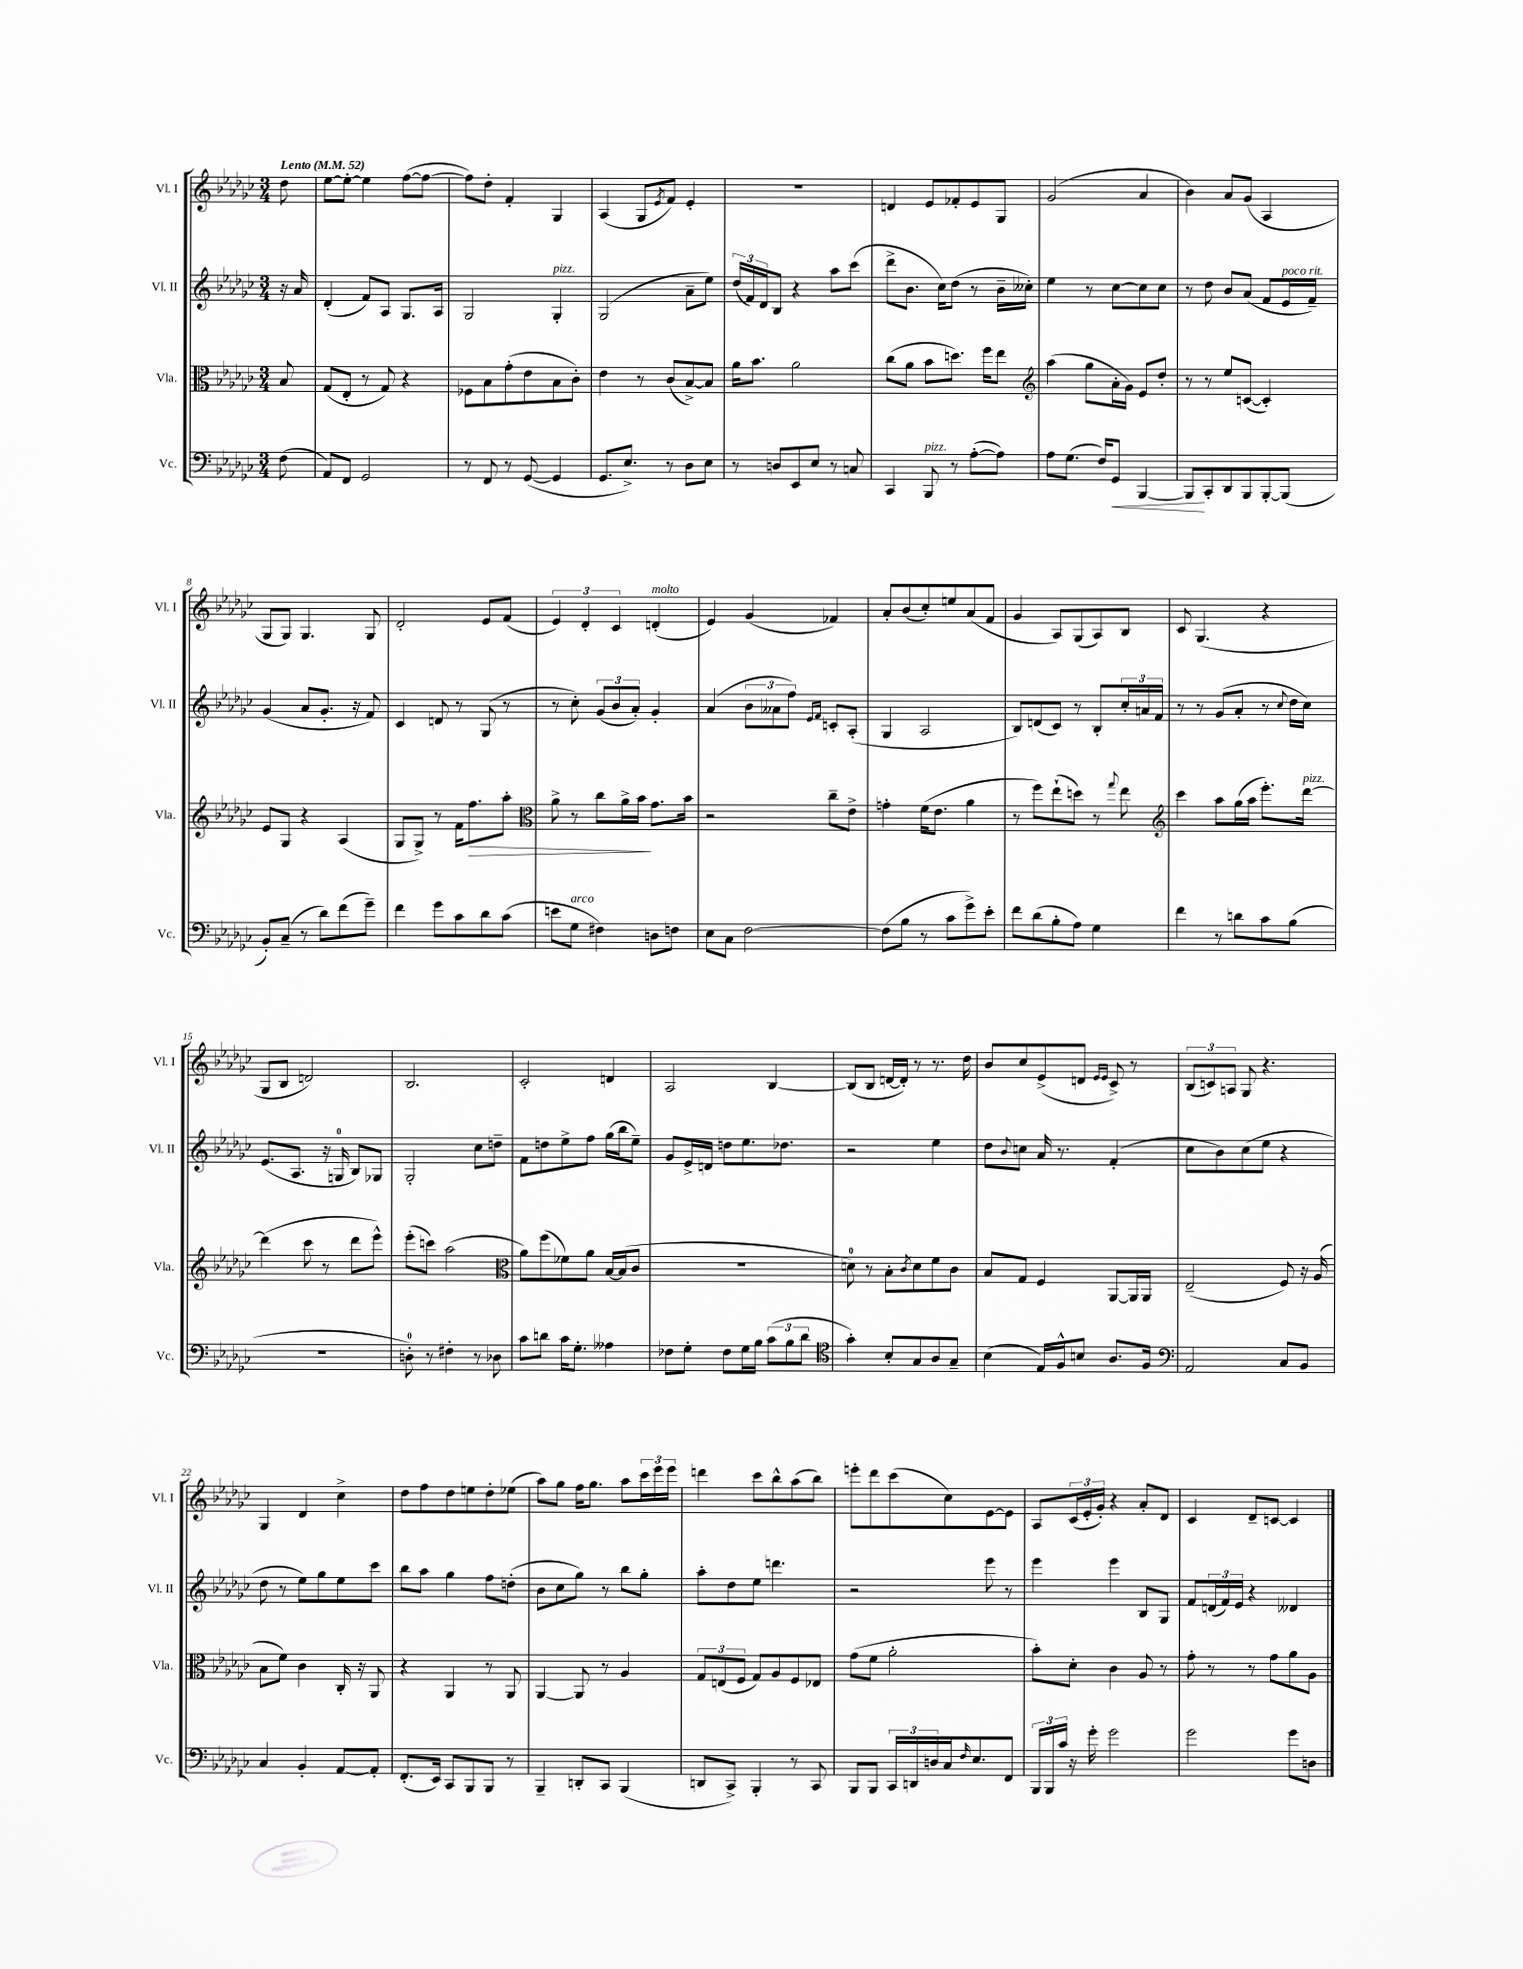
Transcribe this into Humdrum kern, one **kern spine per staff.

**kern	**dynam	**kern	**dynam	**kern	**kern
*part4	*part4	*part3	*part3	*part2	*part1
*staff4	*staff4	*staff3	*staff3	*staff2	*staff1
*I"Vc.	*	*I"Vla.	*	*I"Vl. II	*I"Vl. I
*I'Vc.	*	*I'Vla.	*	*I'Vl. II	*I'Vl. I
*clefF4	*	*clefC3	*	*clefG2	*clefG2
*k[b-e-a-d-g-c-]	*	*k[b-e-a-d-g-c-]	*	*k[b-e-a-d-g-c-]	*k[b-e-a-d-g-c-]
*M3/4	*	*M3/4	*	*M3/4	*M3/4
*MM52	*	*MM52	*	*MM52	*MM52
=	=	=	=	=	=
!	!	!	!	!	!LO:TX:a:B:t=Lento
(8F\	.	8B-/	.	16r	8dd-\
.	.	.	.	16a-/	.
=1	=1	=1	=1	=1	=1
8AA-/L)	.	(8G-/L	.	(4d-'/	[8ee-\L
8FF/J	.	8E-'/J	.	.	8ee-'\J_
2GG-/	.	8r	.	8f/L)	4ee-\]
.	.	8G-/)	.	8A-/J	.
.	.	4r	.	8.G-/L	([8ff\L
.	.	.	.	.	8ff\J_
.	.	.	.	16A-/Jk	.
=2	=2	=2	=2	=2	=2
8r	.	8F-X\L	.	2G-/	8ff\L])
8FF/	.	8B-\	.	.	8dd-'\J
8r	.	(8g-'\	.	.	4f'/
([8GG-/	.	8e-\	.	.	.
!	!	!	!	!LO:TX:a:i:t=pizz.	!
4GG-/]	.	8B-\	.	4G-'/	4G-/
.	.	8c-'\J)	.	.	.
=3	=3	=3	=3	=3	=3
8.GG-/L	.	4e-\	.	(2G-/	(4A-/
8.E-^/J)	.	.	.	.	.
.	.	8r	.	.	8G-/L
.	.	.	.	.	8qe-/
8r	.	(8c-/L	.	.	8f/J)
8D-\L	.	[8B-^/)	.	8a-~\L	4e-'/
8E-\J	.	8B-/J]	.	8ee-\J)	.
=4	=4	=4	=4	=4	=4
8r	.	16a-\KL	.	(24dd-/LL	2.r
.	.	.	.	24f/)	.
.	.	8.b-\J	.	.	.
.	.	.	.	24d-/J	.
8Dn/L	.	.	.	8B-/J	.
8EE-/	.	2a-\	.	4r	.
8E-/J	.	.	.	.	.
8r	.	.	.	8aa-\L	.
8Cn/	.	.	.	(8ccc-\J	.
=5	=5	=5	=5	=5	=5
4CC-/	.	(8cc-\L	.	8ddd-^\L	4dn/
.	.	8a-\J	.	8.b-\J	.
!LO:TX:a:i:t=pizz.	!	!	!	!	!
8BBB-/	.	8b-\L	.	.	8e-/L
.	.	.	.	16cc-\KL)	.
8r	.	8.ddn\J)	.	(8dd-\J	8f-X'/
([8A-'\L	.	.	.	8r	8e-/
.	.	16ff\KL	.	.	.
8A-\J])	.	8ee-\J	.	16b-~\LL	8G-/J
.	.	.	.	16cc--X'\JJ)	.
=6	=6	=6	=6	=6	=6
*	*	*clefG2	*	*	*
8A-\L	.	(4aa-\	.	4ee-\	(2g-/
(8.G-\J	.	.	.	.	.
.	.	8gg-\L	.	8r	.
16F/KL)	.	.	.	.	.
!	!LO:HP:b	!	!	!	!
8GG-/J	<	16a-'\L	.	[8cc-\L	.
.	.	16g-\JJ)	.	.	.
[4BBB-/	.	8e-/L	.	8cc-\]	4a-/
.	.	8dd-'/J	.	8cc-\J	.
=7	=7	=7	=7	=7	=7
8BBB-/L]	.	8r	.	8r	4b-\)
8CC-'/	[	8r	.	8dd-\	.
8DD-/	.	8ee-/L	.	8b-/L	8a-/L
8BBB-/	.	([8cn/J	.	(8a-/J	(8g-/J
[8BBB-'/	.	4c'/])	.	8f/L	4A-/
!	!	!	!	!LO:TX:a:i:t=poco rit.	!
(8BBB-/J]	.	.	.	16e-/L	.
.	.	.	.	16f~/JJ)	.
!!LO:LB:g=z
=8	=8	=8	=8	=8	=8
8BB-'/L)	.	8e-/L	.	(4g-/	8G-/L
(8C-~/J	.	8G-/J	.	.	8G-/J)
8r	.	4r	.	8a-/L	4.G-/
8d-\L)	.	.	.	8.g-'/J	.
(8f\	.	(4A-/	.	.	.
.	.	.	.	16r	.
8g-~\J)	.	.	.	8f/)	8G-/
=9	=9	=9	=9	=9	=9
4f\	.	8G-/L	.	4c-/	2d-'/
.	.	8G-^/J)	.	.	.
8g-\L	.	8r	.	8dn/	.
8c-\	.	16f\KL	.	8r	.
!	!	!	!LO:HP:b	!	!
.	.	8.ff\	>	.	.
8d-\	.	.	.	(8G-/	8e-/L
(8c-\J	.	8aa-'\J	.	8r	(8f/J
=10	=10	=10	=10	=10	=10
*	*	*clefC3	*	*	*
8en\L	.	8a-^\	.	8r	6e-/)
!LO:TX:a:i:t=arco	!	!	!	!	!
8G-\J	.	8r	.	8cc-'\)	.
.	.	.	.	.	6d-'/
4F#X\)	.	8cc-\L	.	(12g-/L	.
.	.	.	.	12b-/	6c-/
.	.	16a-^\L	.	.	.
.	.	.	.	12a-'/J)	.
.	.	16b-\JJ	.	.	.
!	!	!	!	!	!LO:TX:a:i:t=molto
8Dn\L	.	8.g-\L	]	4g-'/	(4dn'/
8Fn\J	.	.	.	.	.
.	.	16b-\Jk	.	.	.
=11	=11	=11	=11	=11	=11
8E-\L	.	2r	.	(4a-/	4e-/)
8C-\J	.	.	.	.	.
[2F\	.	.	.	12b-\L	(4g-/
.	.	.	.	12a--X\	.
.	.	.	.	12ff\J)	.
.	.	.	.	16qqe-/LL	.
.	.	.	.	16qqf/JJ	.
.	.	8cc-~\L	.	8cn'/L	4f-X/)
.	.	8e-^\J	.	(8A-'/J	.
=12	=12	=12	=12	=12	=12
(8F\L]	.	4gn'\	.	4G-/	8a-'/L
8B-\J	.	.	.	.	(8b-/
8r	.	(16f\KL	.	2A-/	8cc-'/)
.	.	8.e-\J	.	.	.
8c-\L	.	.	.	.	8een/
8g-^\)	.	4a-\	.	.	(8a-/
8e-'\J	.	.	.	.	8f/J
=13	=13	=13	=13	=13	=13
8f\L	.	8r	.	8B-/L)	4g-/
(8d-\	.	8ff\L)	.	(8dn/	.
8B-'\	.	(8ee-`\	.	8c-/J)	8A-/L)
8A-\J)	.	8ddn\J)	.	8r	(8G-/
4G-\	.	8r	.	8B-'/L	8A-/)
.	.	8qqgg-/	.	.	.
.	.	8ee-\	.	24cc-'/L	8B-/J
.	.	.	.	24an/	.
.	.	.	.	24f/JJ	.
=14	=14	=14	=14	=14	=14
*	*	*clefG2	*	*	*
4f\	.	4ccc-\	.	8r	8c-/
.	.	.	.	8r	(4.G-/
8r	.	8aa-\L	.	(8g-/L	.
8dn\L	.	(16gg-\L	.	8a-'/J	.
.	.	16aa-\JJ	.	.	.
8c-\	.	8.eee-'\L)	.	8r	4r
.	.	.	.	8qqcc-/	.
(8B-\J	.	.	.	16dd-\LL	.
!	!	!LO:TX:a:i:t=pizz.	!	!	!
.	.	[16ddd-\Jk	.	16cc-\JJ)	.
!!LO:LB:g=z
=15	=15	=15	=15	=15	=15
2.r	.	(4ddd-\]	.	(8.e-/L	8G-/L
.	.	.	.	.	8B-/J
.	.	.	.	8.A-/J	.
.	.	8ccc-\	.	.	2dn/)
.	.	8r	.	16r	.
.	.	.	.	16Gn/	.
.	.	8ddd-\L	.	8B-/L)	.
.	.	8eee-^^\J)	.	8G-X/J	.
=16	=16	=16	=16	=16	=16
8Dn'\)	.	(8eee-'\L	.	2G-'/	2.B-/
8r	.	8cccn\J)	.	.	.
4F#X'\	.	(2aa-\	.	.	.
8r	.	.	.	8cc-\L	.
8D-X\	.	.	.	8ddn~\J	.
=17	=17	=17	=17	=17	=17
*	*	*clefC3	*	*	*
8c-\L	.	8a-\L)	.	8f\L	2c-'/
8dn\J	.	(8ff\	.	8ddn\	.
16c-\KL	.	8f-X\)	.	8ee-^\	.
8.G-'\J	.	.	.	.	.
.	.	8a-\J	.	8ff\J	.
4A--X\	.	[16B-/LL	.	(16gg-\LL	4dn/
.	.	(16B-/J]	.	16bb-\J	.
.	.	8c-/J	.	8ee-~\J)	.
=18	=18	=18	=18	=18	=18
8F-X\L	.	2.r	.	8g-/L	2A-/
8G-'\J	.	.	.	16e-^/L	.
.	.	.	.	16dn/JJ	.
8F-\L	.	.	.	8ddn\L	.
16G-\L	.	.	.	8.ee-\	.
16B-\JJ	.	.	.	.	.
(12c-\L	.	.	.	.	[4B-/
.	.	.	.	8.dd-X\J	.
12B-\	.	.	.	.	.
12d-\J	.	.	.	.	.
=19	=19	=19	=19	=19	=19
*clefC4	*	*	*	*	*
4g-'\)	.	8dn\)	.	2r	(8B-/L]
.	.	8r	.	.	8B-/J
8B-'/L	.	8B-'\L	.	.	[16dn/LL
.	.	.	.	.	16d'/JJ])
.	.	8qc-/	.	.	.
8G-/	.	8d\	.	.	8r
8A-/	.	8f\	.	4ee-\	8.r
8G-~/J	.	8c-\J	.	.	.
.	.	.	.	.	16dd-\
=20	=20	=20	=20	=20	=20
(4B-\	.	8B-/L	.	8dd-\L	8b-/L
.	.	.	.	8qqb-/	.
.	.	8G-/J	.	8ccn\J	8cc-/
16E-/LL)	.	4F/	.	16a-/	(8e-^/
16F^^/J	.	.	.	8.r	.
8Bn/J	.	.	.	.	8dn/J
.	.	.	.	.	16qqe-/LL
.	.	.	.	.	16qqe-/JJ
8.A-/L	.	[8AA-/L	.	(4f'/	8c-^/)
.	.	16AA-/L]	.	.	8r
16F/Jk	.	16AA-/JJ	.	.	.
=21	=21	=21	=21	=21	=21
*clefF4	*	*	*	*	*
2AA-/	.	(2E-~/	.	8cc-\L	(12B-/L
.	.	.	.	.	12cn/)
.	.	.	.	8b-\)	.
.	.	.	.	.	12An/J
.	.	.	.	(8cc-\	8G-/
.	.	.	.	8ee-\J	4.r
8C-/L	.	8F/)	.	4r	.
8BB-/J	.	16r	.	.	.
.	.	(16A-/	.	.	.
!!LO:LB:g=z
=22	=22	=22	=22	=22	=22
4C-/	.	8B-\L	.	8dd-\	4G-/
.	.	8f\J)	.	8r	.
4BB-'/	.	4c-\	.	8ee-\L)	4d-/
.	.	.	.	8gg-\	.
[8AA-/L	.	16C-'/	.	8ee-\	4cc-^\
.	.	16r	.	.	.
8AA-'/J]	.	8AA-/	.	8ccc-\J	.
=23	=23	=23	=23	=23	=23
(8.FF'/L	.	4r	.	8bb-\L	8dd-\L
.	.	.	.	8aa-\J	8ff\
16EE-/Jk)	.	.	.	.	.
8CC-/L	.	4AA-/	.	4gg-\	8dd-\
8BBB-/	.	.	.	.	8een\
8BBB-/J	.	8r	.	8ff\L	8dd-'\
8r	.	8AA-/	.	(8ddn'\J	(8ee-X\J
=24	=24	=24	=24	=24	=24
4BBB-~/	.	[4AA-/	.	8b-\L	8aa-\L)
.	.	.	.	8cc-\	8gg-\J
8DDn'/L	.	8AA-/]	.	8gg-\J)	16ff\KL
.	.	.	.	.	8.gg-\J
8CC-/J	.	8r	.	8r	.
(4BBB-/	.	4A-/	.	8bb-\L	8aa-\L
.	.	.	.	8gg-'\J	24ccc-\L
.	.	.	.	.	24eee-\
.	.	.	.	.	24eee-\JJ
=25	=25	=25	=25	=25	=25
8DDn/L	.	12G-/L	.	8aa-'\L	4dddn\
.	.	(12En/	.	.	.
8CC-^/J)	.	.	.	8dd-\	.
.	.	12F/J	.	.	.
4BBB-'/	.	8G-/L)	.	8ee-\J	8ccc-\L
.	.	8A-/	.	4.dddn\	8bb-^^\
8r	.	8F/	.	.	(8aa-\
8CC-/	.	8E-X/J	.	.	8bb-\J)
=26	=26	=26	=26	=26	=26
8BBB-/L	.	(8g-\L	.	2r	8eeen'\L
8BBB-/J	.	8f\J	.	.	8ddd-\
24CC-/LL	.	2a-'\	.	.	(8ccc-\
24DDn/	.	.	.	.	.
24Dn/	.	.	.	.	.
16C-/J	.	.	.	.	8cc-\)
16qqF/	.	.	.	.	.
8.E-/	.	.	.	.	.
.	.	.	.	8eee-\	[8e-\
8FF/J	.	.	.	8r	8e-\J]
=27	=27	=27	=27	=27	=27
24BBB-/LL	.	8b-'\L)	.	4eee-\	8A-/L
24BBB-/	.	.	.	.	.
24c-/JJ	.	.	.	.	.
16r	.	8d-'\J	.	.	(24c-/L
.	.	.	.	.	24e-'/
16g-'\	.	.	.	.	.
.	.	.	.	.	24g-'/JJ)
2g-\	.	4c-\	.	4eee-\	4r
.	.	8A-/	.	8B-/L	8a-'/L
.	.	8r	.	8G-/J	8d-/J
=28	=28	=28	=28	=28	=28
2g-\	.	8g-'\	.	8f/L	4c-/
.	.	8r	.	(24dn/L	.
.	.	.	.	24f/)	.
.	.	.	.	24e-/JJ	.
.	.	8r	.	4r	8d-~/L
.	.	8g-\L	.	.	[8cn/J
8g-\L	.	8a-\	.	4d--X/	4c/]
8Dn\J	.	8A-\J	.	.	.
==	==	==	==	==	==
*-	*-	*-	*-	*-	*-
